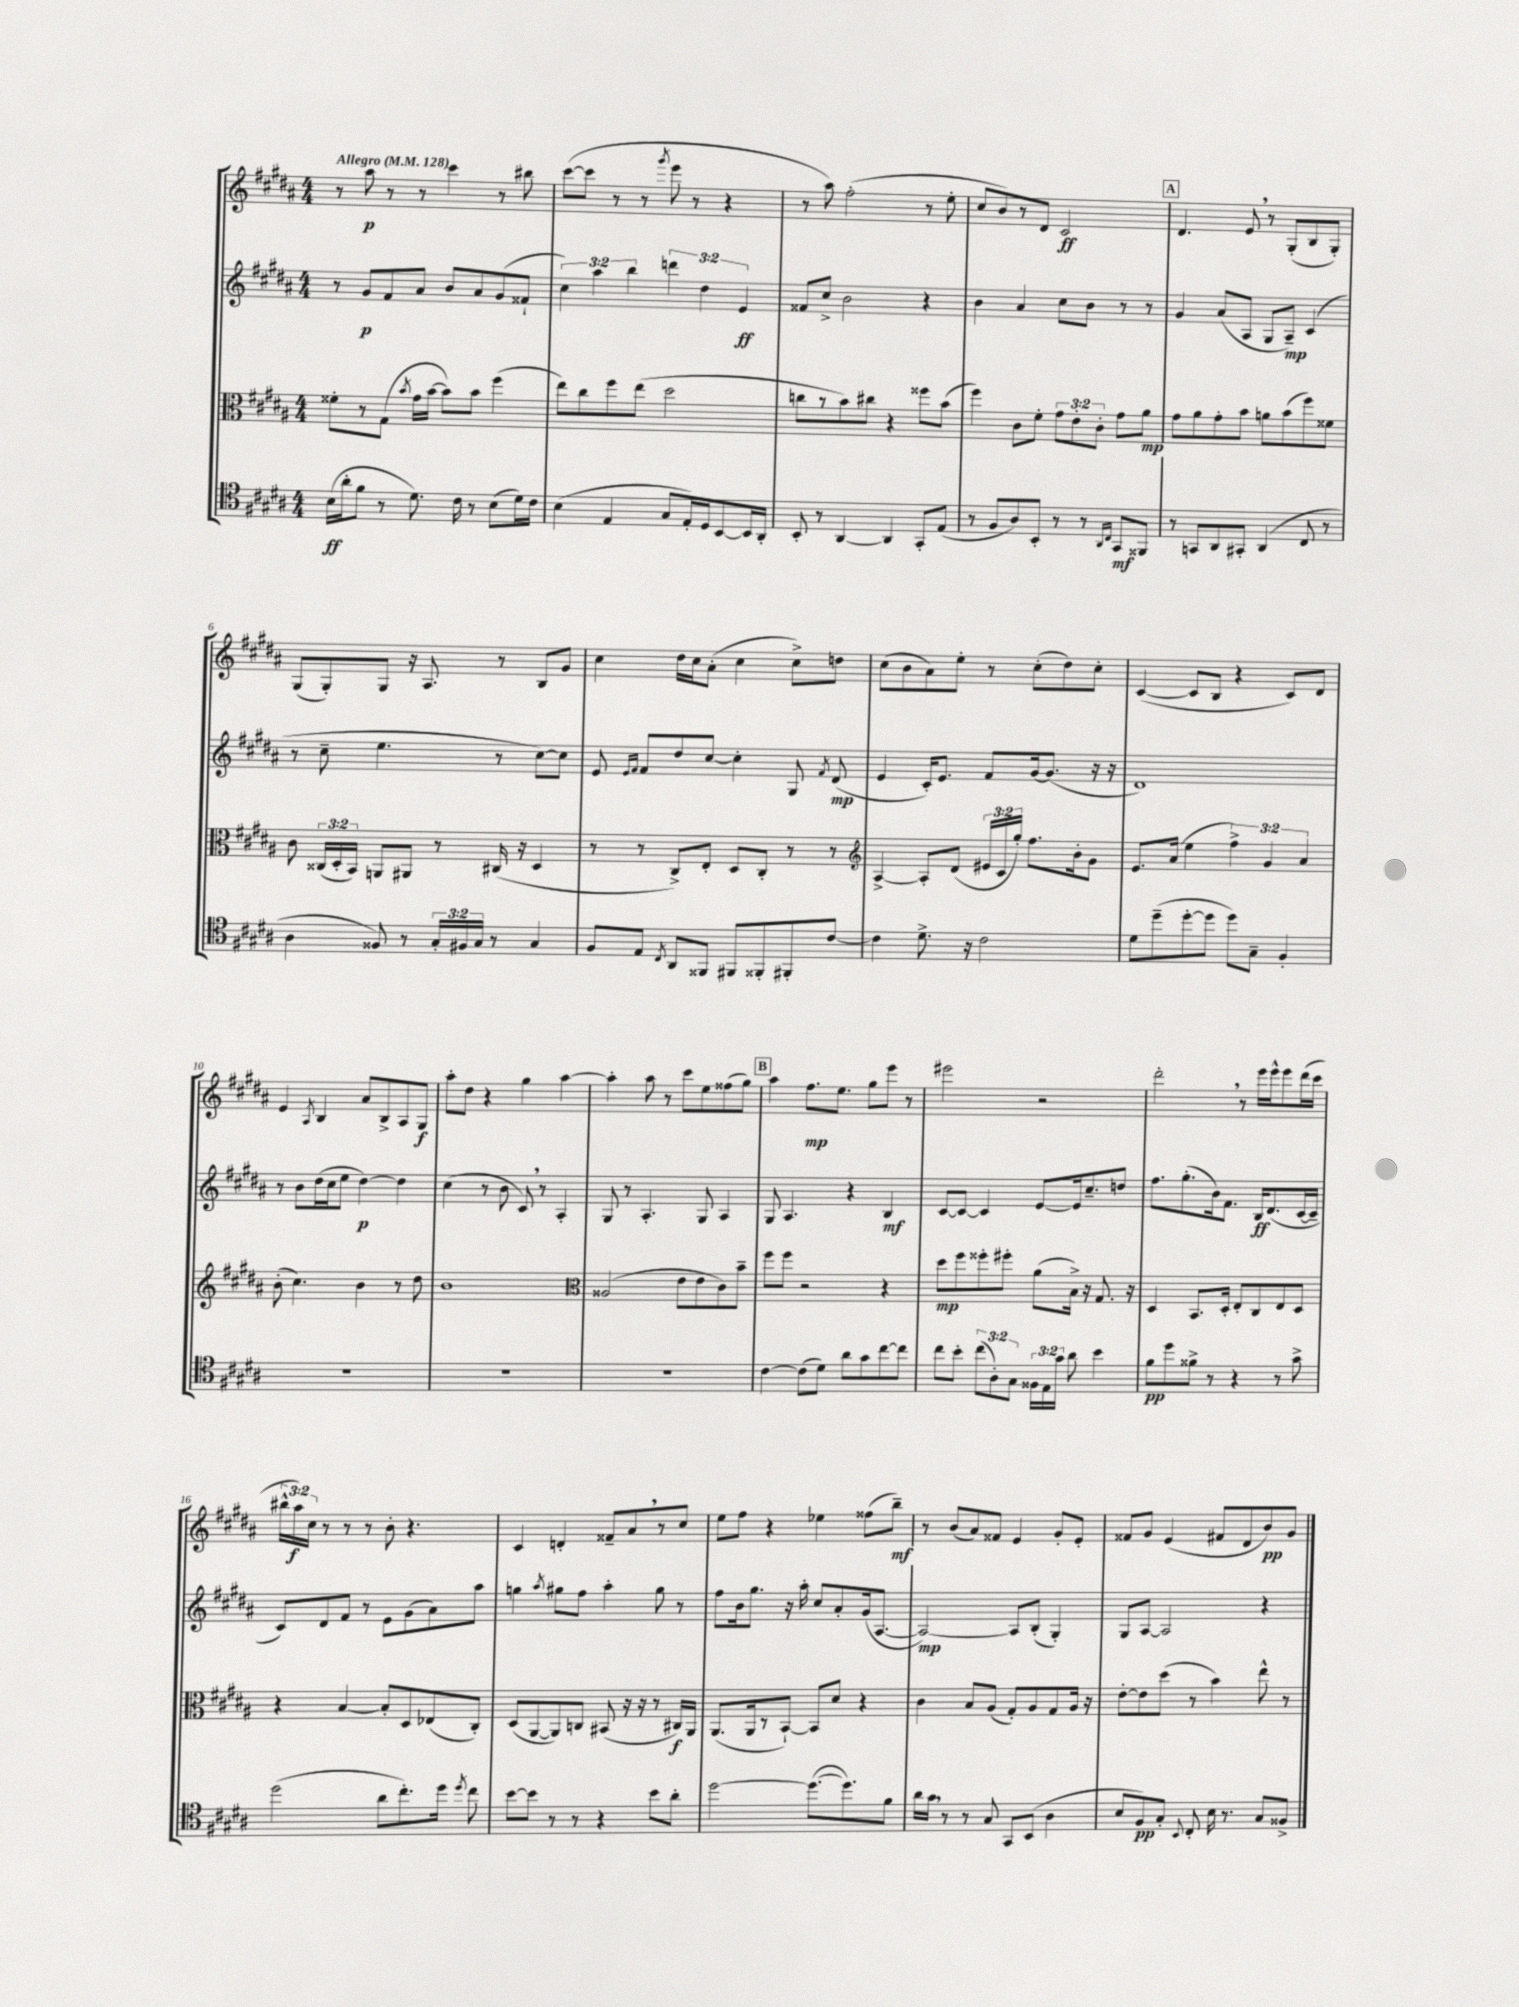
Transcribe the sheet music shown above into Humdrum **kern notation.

**kern	**dynam	**kern	**dynam	**kern	**dynam	**kern	**dynam
*part4	*part4	*part3	*part3	*part2	*part2	*part1	*part1
*staff4	*staff4	*staff3	*staff3	*staff2	*staff2	*staff1	*staff1
*clefC4	*	*clefC3	*	*clefG2	*	*clefG2	*
*k[f#c#g#d#a#]	*	*k[f#c#g#d#a#]	*	*k[f#c#g#d#a#]	*	*k[f#c#g#d#a#]	*
*M4/4	*	*M4/4	*	*M4/4	*	*M4/4	*
*MM128	*	*MM128	*	*MM128	*	*MM128	*
=1	=1	=1	=1	=1	=1	=1	=1
!	!	!	!	!	!	!LO:TX:a:B:t=Allegro	!
(16B\LL	ff	8f##X'\L	.	8r	.	8r	.
16a#'\J	.	.	.	.	.	.	.
8f#\J	.	8r	.	8g#/L	p	8aa#\	p
8r	.	(8G#\J	.	8f#/	.	8r	.
.	.	8qb/	.	.	.	.	.
8.d#\)	.	16g#\LL	.	8a#/J	.	8r	.
.	.	[16b\JJ	.	.	.	.	.
.	.	8b\L])	.	8b/L	.	4ccc#\	.
16c#\	.	.	.	.	.	.	.
8r	.	8b\J	.	8a#/	.	.	.
(8B\L	.	(4ff#\	.	(8g#/	.	8r	.
16d#\L)	.	.	.	8f##X`/J	.	8bb#X\	.
16c#\JJ	.	.	.	.	.	.	.
=2	=2	=2	=2	=2	=2	=2	=2
(4B\	.	8ee\L)	.	6cc#\)	.	([8ccc#\L	.
.	.	8cc#\	.	.	.	8ccc#\J]	.
.	.	.	.	6aa#\	.	.	.
4E/	.	8ff#\	.	.	.	8r	.
.	.	.	.	6bb\	.	.	.
.	.	(8ee\J	.	.	.	8r	.
.	.	.	.	.	.	8qggg#/	.
8G#/L	.	2dd#\	.	6dddn\	.	8eee\	.
16E'/L)	.	.	.	.	.	8r	.
.	.	.	.	6dd#\	.	.	.
16D#/J	.	.	.	.	.	.	.
[8BB/	.	.	.	.	.	4r	.
.	.	.	.	6e/	ff	.	.
16BB/L]	.	.	.	.	.	.	.
16AA#'/JJ	.	.	.	.	.	.	.
=3	=3	=3	=3	=3	=3	=3	=3
8BB'/	.	8ccn\L	.	8f##X/L	.	8r	.
8r	.	8r	.	8cc#^/J	.	8aa#\)	.
[4AA#/	.	8b\)	.	2b\	.	(2ff#'\	.
.	.	8cc#X\J	.	.	.	.	.
4AA#/]	.	4r	.	.	.	.	.
8GG#'/L	.	8ff##X\L	.	4r	.	8r	.
(8E/J	.	(8b\J	.	.	.	8ee'\	.
=4	=4	=4	=4	=4	=4	=4	=4
8r	.	4ff#\)	.	4b\	.	8cc#/L	.
8F#/L	.	.	.	.	.	8b/)	.
8A#/)	.	8c#\L	.	4a#/	.	8r	.
8BB'/J	.	8f#'\J	.	.	.	8d#/J	.
8r	.	12g#\L	.	8cc#\L	.	2c#/	ff
.	.	12e'\	.	.	.	.	.
8r	.	.	.	8b\J	.	.	.
.	.	12c#'\J	.	.	.	.	.
16qqAA#/LL	.	.	.	.	.	.	.
16qqC#/JJ	.	.	.	.	.	.	.
8GG#/L	mf	8g#\L	.	8r	.	.	.
8FF##X/J	.	8a#\J	mp	8r	.	.	.
!!LO:REH:place=s1:t=A
=5	=5	=5	=5	=5	=5	=5	=5
8r	.	8g#\L	.	4g#/	.	4.d#/	.
8GGn/L	.	8a#\	.	.	.	.	.
8AA#/	.	8g#'\	.	(8a#/L	.	.	.
8GG#X'/J	.	8b\J	.	8A#/J	.	8e,/	.
(4AA#/	.	8an\L	.	8G#/L	.	8r	.
.	.	(8b\	.	8A#~/J)	mp	(8G#'/L	.
8C#/	.	8ff#\)	.	(4c#/	.	8B/	.
8r	.	8f##X\J	.	.	.	8G#'/J)	.
!!LO:LB:g=z
=6	=6	=6	=6	=6	=6	=6	=6
4A#\	.	8c#\	.	8r	.	(8G#/L	.
.	.	(24C##X/LL	.	8cc#~\	.	8G#'/)	.
.	.	24D#'/	.	.	.	.	.
.	.	24BB/JJ)	.	.	.	.	.
8F##X/)	.	8AAn/L	.	4.ee\	.	8G#/J	.
8r	.	8AA#X/J	.	.	.	16r	.
.	.	.	.	.	.	8.A#/	.
24G#'/LL	.	8r	.	.	.	.	.
24F#X/	.	.	.	.	.	.	.
24G#/JJ	.	.	.	.	.	.	.
8r	.	(16C#X/	.	8r	.	8r	.
.	.	16r	.	.	.	.	.
4G#/	.	4D#/	.	[8cc#\L)	.	8B/L	.
.	.	.	.	8cc#\J]	.	8g#/J	.
=7	=7	=7	=7	=7	=7	=7	=7
8F#/L	.	8r	.	8e/	.	4cc#\	.
.	.	.	.	16qqe/LL	.	.	.
.	.	.	.	16qqf#/JJ	.	.	.
8E/J	.	8r	.	8f#/L	.	.	.
8qC#/	.	.	.	.	.	.	.
8AA#/L	.	8C#^/L)	.	8dd#/	.	16dd#\LL	.
.	.	.	.	.	.	16cc#\J	.
8FF##X/J	.	8E'/J	.	[8cc#/J	.	(8a#'\J	.
8FF#X/L	.	8D#/L	.	4cc#'\]	.	4cc#\	.
8FF##X'/	.	8C#'/J	.	.	.	.	.
8FF#X'/	.	8r	.	8G#/	.	8cc#^\L)	.
.	.	.	.	8qf#/	.	.	.
[8c#/J	.	8r	.	(8d#/	mp	8ddn\J	.
=8	=8	=8	=8	=8	=8	=8	=8
*	*	*clefG2	*	*	*	*	*
4c#\]	.	[4A#^/	.	4e/	.	(8cc#\L	.
.	.	.	.	.	.	8b\	.
8.d#^\	.	8A#'/L]	.	16c#'/KL)	.	8a#\)	.
.	.	.	.	8.e/J	.	.	.
.	.	(8d#/J	.	.	.	8ee'\J	.
16r	.	.	.	.	.	.	.
2c#\	.	24e#X/LL	.	8f#/L	.	8r	.
.	.	24c#/	.	.	.	.	.
.	.	24gg#'/JJ)	.	.	.	.	.
.	.	8.ff#\L	.	[16g#/k	.	(8cc#'\L	.
.	.	.	.	(8.g#/J]	.	.	.
.	.	.	.	.	.	8dd#\)	.
.	.	16b'\k	.	.	.	.	.
.	.	8g#\J	.	16r	.	8cc#'\J	.
.	.	.	.	16r	.	.	.
=9	=9	=9	=9	=9	=9	=9	=9
8d#\L	.	8.e/L	.	1d#)	.	([4c#/	.
(8dd#~\	.	.	.	.	.	.	.
.	.	(16a#/Jk	.	.	.	.	.
[8dd#'\	.	4ee\	.	.	.	8c#/L]	.
8dd#\J]	.	.	.	.	.	8B/J	.
8dd#\L)	.	6ff#^\)	.	.	.	4r	.
8G#~\J	.	.	.	.	.	.	.
.	.	6g#/	.	.	.	.	.
4F#'/	.	.	.	.	.	8c#/L)	.
.	.	6a#/	.	.	.	.	.
.	.	.	.	.	.	8d#/J	.
!!LO:LB:g=z
=10	=10	=10	=10	=10	=10	=10	=10
1r	.	(8b'\	.	8r	.	4e/	.
.	.	4.cc#\)	.	8b\L	.	.	.
.	.	.	.	.	.	8qA#/	.
.	.	.	.	(16dd#\L	.	4B/	.
.	.	.	.	16cc#\J	.	.	.
.	.	.	.	8ee\J	.	.	.
.	.	4b\	.	[4dd#\)	p	8a#/L	.
.	.	.	.	.	.	8B^/	.
.	.	8r	.	4dd#\]	.	8A#/	.
.	.	8dd#\	.	.	.	8G#/J	f
=11	=11	=11	=11	=11	=11	=11	=11
1r	.	1b	.	(4cc#\	.	8aa#'\L	.
.	.	.	.	.	.	8dd#\J	.
.	.	.	.	8r	.	4r	.
.	.	.	.	8b\	.	.	.
.	.	.	.	8c#,/)	.	4gg#\	.
.	.	.	.	8r	.	.	.
.	.	.	.	4A#'/	.	[4aa#\	.
=12	=12	=12	=12	=12	=12	=12	=12
*	*	*clefC3	*	*	*	*	*
1r	.	(2A##X/	.	8G#/	.	4aa#'\]	.
.	.	.	.	8r	.	.	.
.	.	.	.	4.A#'/	.	8aa#\	.
.	.	.	.	.	.	8r	.
.	.	8e\L	.	.	.	8ccc#\L	.
.	.	8e\	.	8G#/	.	8ee\	.
.	.	8c#\)	.	4A#/	.	(8ff##X\	.
.	.	8b~\J	.	.	.	8gg#\J)	.
!!LO:REH:place=s1:t=B
=13	=13	=13	=13	=13	=13	=13	=13
[4c#\	.	8ff#\L	.	8G#/	.	4aa#\	.
.	.	8ff#\J	.	4.A#/	.	.	.
(8c#\L]	.	2r	.	.	.	8.ff#\L	mp
8d#\J)	.	.	.	.	.	.	.
.	.	.	.	.	.	8.ee\J	.
8a#\L	.	.	.	4r	.	.	.
8g#\	.	.	.	.	.	8gg#\L	.
[8cc#\	.	4r	.	4B/	mf	8eee\J	.
8cc#\J]	.	.	.	.	.	8r	.
=14	=14	=14	=14	=14	=14	=14	=14
8cc#\L	.	8dd#\L	mp	[8c#/L	.	2eee#X\	.
8b'\J	.	8ff#\	.	8c#/J_	.	.	.
(12cc#\L	.	8ff##X'\	.	4c#/]	.	.	.
12A#'\)	.	.	.	.	.	.	.
.	.	8ff#X'\J	.	.	.	.	.
12G#\J	.	.	.	.	.	.	.
24F##X\LL	.	(8a#\L	.	[8e/L	.	2r	.
24E\	.	.	.	.	.	.	.
24g#\JJ	.	.	.	.	.	.	.
8a#\	.	16B^\Jk)	.	16e/k]	.	.	.
.	.	16r	.	8.cc#~/	.	.	.
4b\	.	8.G#/	.	.	.	.	.
.	.	.	.	8ddn/J	.	.	.
.	.	16r	.	.	.	.	.
=15	=15	=15	=15	=15	=15	=15	=15
8f#\L	pp	4D#/	.	8.ff#\L	.	2ddd#',\	.
8dd#\	.	.	.	.	.	.	.
.	.	.	.	(8.gg#'\	.	.	.
8f##X^\J	.	8.BB/L	.	.	.	.	.
8r	.	.	.	16b\k)	.	.	.
.	.	16D#'/Jk	.	8.f#\J	.	.	.
4r	.	8E'/L	.	.	.	8r	.
.	.	8C#/	.	16B/KL	ff	16eee\LL	.
.	.	.	.	(8.d#/	.	16eee^^\J	.
8r	.	8E/	.	.	.	8eee\	.
8g#^\	.	8D#/J	.	[16c#/L	.	(16ddd#\L	.
.	.	.	.	16c#~/JJ]	.	16ccc#\JJ	.
!!LO:LB:g=z
=16	=16	=16	=16	=16	=16	=16	=16
(2dd#\	.	4r	.	8c#/L)	.	24bb#X^^\LL	.
.	.	.	.	.	.	24aa#\)	f
.	.	.	.	.	.	24cc#\JJ	.
.	.	.	.	8d#/	.	8r	.
.	.	[4B/	.	8f#/J	.	8r	.
.	.	.	.	8r	.	8r	.
8a#\L	.	8B'/L]	.	8e\L	.	8b'\	.
8.cc#'\)	.	8D#/	.	(8g#\	.	4.r	.
.	.	(8E-X/	.	8a#\)	.	.	.
16dd#\Jk	.	.	.	.	.	.	.
8qdd#/	.	.	.	.	.	.	.
8cc#\	.	8C#'/J)	.	8aa#\J	.	.	.
=17	=17	=17	=17	=17	=17	=17	=17
[8b\L	.	(8D#/L	.	4ggn\	.	4c#/	.
8b\J]	.	[8AA#/	.	.	.	.	.
.	.	.	.	8qaa#/	.	.	.
8r	.	8AA#/])	.	8gg#X\L	.	4dn'/	.
8r	.	8Cn/J	.	8ff#\J	.	.	.
4r	.	(8BB#X/	.	4aa#'\	.	8f##X~/L	.
.	.	16r	.	.	.	8a#,/	.
.	.	16r	.	.	.	.	.
8b\L	.	8r	.	8gg#\	.	8r	.
8a#'\J	.	16C#X/LL)	f	8r	.	8cc#/J	.
.	.	16AA#/JJ	.	.	.	.	.
=18	=18	=18	=18	=18	=18	=18	=18
[2dd#\	.	(8.AA#/L	.	8ff#\L	.	8ee\L	.
.	.	.	.	16b\k	.	8ff#\J	.
.	.	16AA#/k	.	8.gg#\J	.	.	.
.	.	8r	.	.	.	4r	.
.	.	[8BB`/J)	.	16r	.	.	.
.	.	.	.	16aa#'\	.	.	.
(8.dd#\L_	.	8BB/L]	.	8cc#/L	.	4ee-X\	.
.	.	8d#/J	.	8a#'/	.	.	.
8.dd#\])	.	.	.	.	.	.	.
.	.	4r	.	(16g#/k	.	(8ff##X\L	.
.	.	.	.	[8.A#/J	.	.	.
8f#\J	.	.	.	.	.	8bb~\J)	mf
=19	=19	=19	=19	=19	=19	=19	=19
16a#\LL	.	4c#\	.	2A#/_)	mp	8r	.
16g#,\JJ	.	.	.	.	.	.	.
8r	.	.	.	.	.	(8b/L	.
8r	.	8B/L	.	.	.	8a#/)	.
8G#/	.	(8A#/J	.	.	.	8f##X/J	.
8GG#/L	.	8G#'/L)	.	8A#/L]	.	4e/	.
(8BB/J	.	8A#/	.	(8B'/J	.	.	.
4A#\	.	8G#/	.	4G#'/)	.	8g#'/L	.
.	.	16A#/Jk	.	.	.	8e'/J	.
.	.	16r	.	.	.	.	.
=20	=20	=20	=20	=20	=20	=20	=20
8B/L	.	[8e'\L	.	8G#/L	.	8f##X/L	.
8F#/)	pp	8e\]	.	[8A#/J	.	8g#/J	.
8G#'/J	.	(8dd#\J	.	2A#/]	.	(4e/	.
8qqBB/	.	.	.	.	.	.	.
8C#'/	.	8r	.	.	.	.	.
16B\	.	4b\)	.	.	.	8f#X/L	.
8.r	.	.	.	.	.	.	.
.	.	.	.	.	.	8d#/	.
8G#/L	.	8ee^^\	.	4r	.	8b/)	pp
8F##X^/J	.	8r	.	.	.	8g#/J	.
==	==	==	==	==	==	==	==
*-	*-	*-	*-	*-	*-	*-	*-
